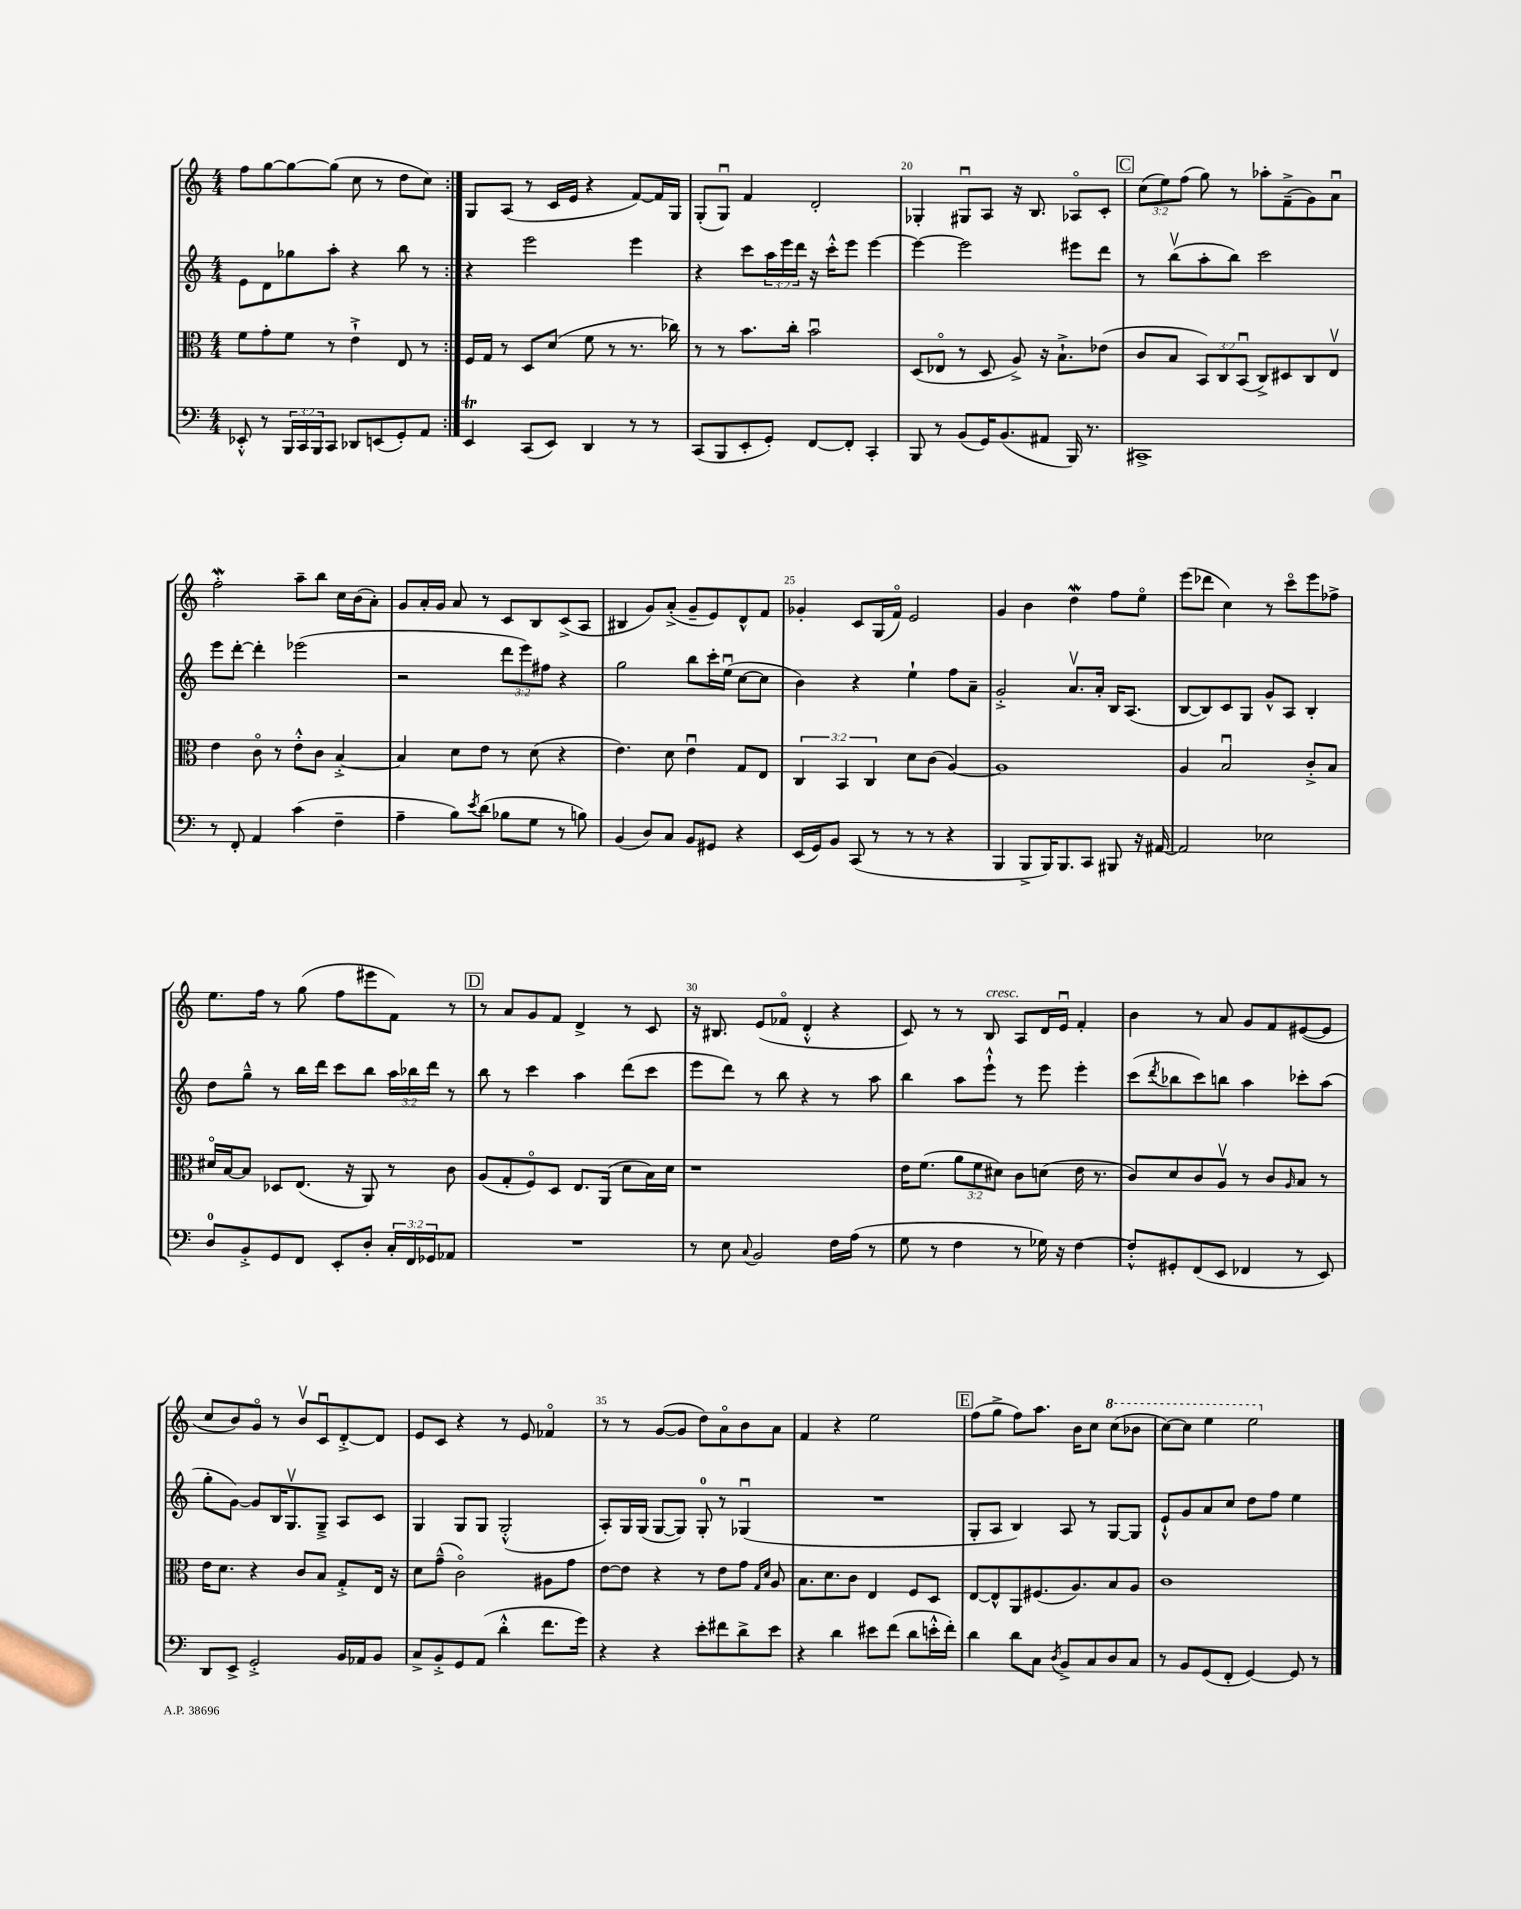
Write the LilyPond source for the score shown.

<<
\new StaffGroup <<
\new Staff = "s0" {
    \clef treble \key c \major \numericTimeSignature \time 4/4 \override Staff.TupletNumber.text = #tuplet-number::calc-fraction-text
    \repeat volta 2 { f''8 g''8~ g''8~ g''8( c''8 r8 d''8 c''8) | }
    g8 a8( r8 c'16 e'16 r4 f'8~) f'16 g16 |
    g8-.( g8\downbow) f'4 d'2-. |
    ges4-. gis8\downbow a8 r16 b8. aes8\flageolet c'8-. |
    \mark \markup { \box "C" } \tuplet 3/2 { c''8( e''8) f''8( } g''8) r8 aes''8-. f'8--->( g'8) a'8\downbow |
    f''2-.\mordent a''8-- b''8 c''16 b'16( a'8-.) |
    g'8 a'16-. g'16 a'8 r8 c'8 b8 c'8->( a8 |
    bis4 g'8) a'8-.->( g'8-- e'8) d'8-^ f'8 |
    ges'4-. c'8 g16( f'16\flageolet) e'2 |
    g'4 b'4 d''4\mordent f''8 e''8\flageolet |
    e'''8( des'''8 c''4) r8 c'''8\flageolet e'''8 fes''8-> |
    e''8. f''16 r8 g''8( f''8 eis'''8 f'8) r8 |
    \mark \markup { \box "D" } r8 a'8 g'8 f'8 d'4-> r8 c'8 |
    r16 bis8. e'8( fes'8\flageolet d'4-.-^ r4 |
    c'8) r8 r8 b8^\markup { \italic "cresc." } a8 d'16 e'16\downbow f'4-. |
    b'4 r8 a'8 g'8 f'8 eis'8~( eis'8 |
    c''8 b'8) g'8\flageolet r8 b'8\upbow c'8\downbow d'8~-.-> d'8 |
    e'8 c'8 r4 r8 e'8 fes'4\flageolet |
    r8 r8 g'8~( g'8 d''8) a'8\flageolet b'8 a'8 |
    f'4 r4 e''2 |
    \mark \markup { \box "E" } f''8( g''8-> f''8) a''8. b'16 c''8 \ottava #1 c'''8( bes''8 |
    c'''8~) c'''8 e'''4 e'''2 \ottava #0 \bar "|." |
}
\new Staff = "s1" {
    \clef treble \key c \major \numericTimeSignature \time 4/4 \override Staff.TupletNumber.text = #tuplet-number::calc-fraction-text
    \repeat volta 2 { e'8 d'8 ges''8 a''8-. r4 b''8 r8 | }
    r4 e'''2 e'''4 |
    r4 c'''8 \tuplet 3/2 { a''16 e'''16 d'''16 } r16 c'''16-.-^ e'''8 e'''4~ |
    e'''4~ e'''2 eis'''8 d'''8 |
    \mark \markup { \box "C" } r8 b''8\upbow( a''8-. b''8) c'''2 |
    e'''8 d'''8~-. d'''4-. ees'''2( |
    r2 \tuplet 3/2 { d'''8 e'''8) fis''8 } r4 |
    g''2 b''8 c'''16-. e''16\downbow( c''8~ c''8 |
    b'4) r4 e''4-! f''8 a'8-- |
    g'2-.-> a'8.\upbow a'16-. b16 a8.( |
    b8~ b8) c'8 g8 g'8-^ a8 b4-. |
    d''8 g''8---^ r8 b''16 d'''16 c'''8 b''8 \tuplet 3/2 { a''16 bes''16 d'''16 } r8 |
    \mark \markup { \box "D" } b''8 r8 c'''4 a''4 d'''8( c'''8 |
    e'''8 d'''8) r8 b''8 r4 r8 a''8 |
    b''4 a''8 e'''8-!-^ r8 e'''8 e'''4-. |
    c'''8( \acciaccatura { d'''8 } bes''8 c'''8) b''8 a''4 ces'''8-. a''8( |
    g''8-. g'8~) g'8 b16 g8.\upbow g8---> a8 c'8 |
    g4 g8 g8 g2-.-^( |
    a8-.) g16 g16( g8~ g8) g8-0-. r8 ges4\downbow( |
    R1 |
    \mark \markup { \box "E" } g8-. a8 b4) a8 r8 g8~ g8 |
    e'8-!-^ g'8 a'8 c''8 d''8 f''8 e''4 \bar "|." |
}
\new Staff = "s2" {
    \clef alto \key c \major \numericTimeSignature \time 4/4 \override Staff.TupletNumber.text = #tuplet-number::calc-fraction-text
    \repeat volta 2 { f'8 g'8-. f'8 r8 e'4-!-> e8 r8 | }
    f16 g16 r8 d8 d'8( f'8 r8 r8. ces''16) |
    r8 r8 b'8. c''16-. b'2\downbow |
    d8( ees8\flageolet r8 d8 a8->) r16 b8.-!-> ees'8( |
    \mark \markup { \box "C" } c'8 b8 \tuplet 3/2 { b,8) c8 b,8\downbow( } c8->) dis8 c8 e8\upbow |
    e'4 c'8\flageolet r8 e'8-.-^ c'8 b4~-.-> |
    b4 d'8 e'8 r8 d'8( r4 |
    e'4.) d'8 e'4\downbow g8 e8 |
    \tuplet 3/2 { c4 b,4 c4 } d'8 c'8( a4~) |
    a1 |
    a4 b2\downbow c'8-.-> b8 |
    dis'16\flageolet b16~ b8 des8 e8.( r16 a,8) r8 c'8 |
    \mark \markup { \box "D" } a8( g8-. f8\flageolet) d8 e8. a,16( d'8 b16) d'16 |
    r1 |
    e'16 f'8.( \tuplet 3/2 { a'8 f'8 dis'8) } c'8 d'8( e'16 r8. |
    c'8) d'8 c'8 a8\upbow r8 c'8 \grace { a16 } b8 r8 |
    e'16 d'8. r4 c'8 b8 g8-.-> e16 r16 |
    d'8 g'8---^( c'2\flageolet) ais8 g'8 |
    e'8~ e'8 r4 r8 e'8 g'8 \grace { g16 d'16 } a8 |
    b8. d'8. c'8 e4 f8 d8 |
    \mark \markup { \box "E" } e8~ e8-^ a,8 fis8.( a8.) b8 a8 |
    c'1 \bar "|." |
}
\new Staff = "s3" {
    \clef bass \key c \major \numericTimeSignature \time 4/4 \override Staff.TupletNumber.text = #tuplet-number::calc-fraction-text
    \repeat volta 2 { ees,8-.-^ r8 \tuplet 3/2 { b,,16 c,16 b,,16 } c,8 des,8 e,8( g,8-.) a,8 | }
    e,4\trill c,8( e,8) d,4 r8 r8 |
    c,8( b,,8 e,8-. g,8-.) f,8~ f,8-. c,4-. |
    b,,8 r8 b,8( g,16) b,8.( ais,8 b,,16) r8. |
    \mark \markup { \box "C" } cis,1-> |
    r8 f,8-. a,4 c'4( f4-- |
    a4-- b8) \acciaccatura { e'8 } d'8( bes8 g8 r8 b8) |
    b,4( d8) c8 b,8 gis,8 r4 |
    e,16( g,16) b,8 c,8( r8 r8 r8 r4 |
    b,,4 b,,8-> b,,16) b,,8. c,8 bis,,8 r16 ais,16~ |
    ais,2 ees2 |
    d8-0 b,8-.-> g,8 f,8 e,8-. d8-. \tuplet 3/2 { c16-. f,16 ges,16 } aes,8 |
    \mark \markup { \box "D" } R1 |
    r8 e8 \appoggiatura { c8 } b,2 f16 a16( r8 |
    g8 r8 f4 r8 ges16) r16 f4~ |
    f8-.-^ gis,8-. f,8( e,8 fes,4 r8 e,8) |
    d,8 e,8-> g,2-.-> b,16 aes,16 b,8 |
    c8-> b,8-.-> g,8 a,8( d'4-.-^ f'8. g'16) |
    r4 r4 e'8-. fis'8 d'8-> e'8 |
    r4 d'4 eis'8 f'8( d'8 e'16-.-^ f'16-.) |
    \mark \markup { \box "E" } d'4 d'8 c8 \acciaccatura { d8 } b,8-> c8 d8 c8 |
    r8 b,8 g,8( f,8-. g,4~) g,8 r8 \bar "|." |
}
>>
>>
\layout { \context { \Score currentBarNumber = #17 \override BarNumber.break-visibility = ##(#f #t #t) barNumberVisibility = #(every-nth-bar-number-visible 5) } }
